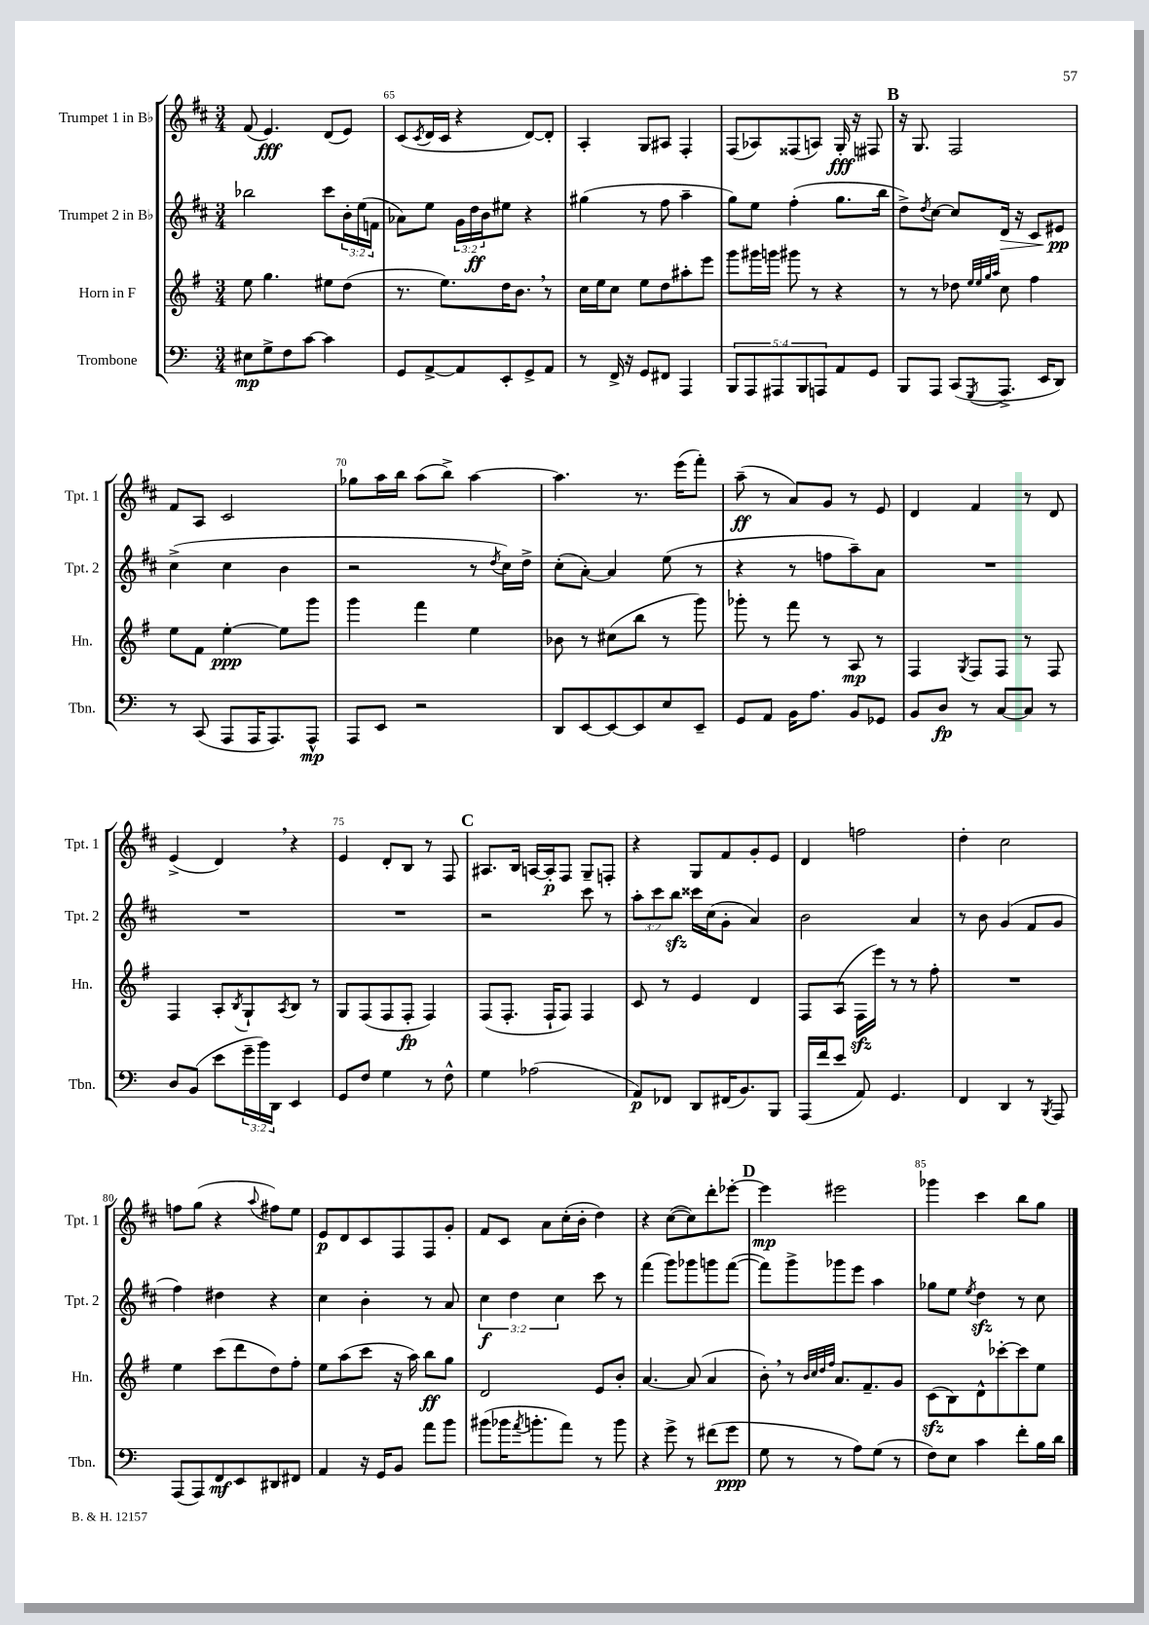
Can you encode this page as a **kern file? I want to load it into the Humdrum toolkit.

**kern	**kern	**kern	**kern
*staff4	*staff3	*staff2	*staff1
*clefF4	*clefG2	*clefG2	*clefG2
*k[]	*k[f#]	*k[f#c#]	*k[f#c#]
*M3/4	*M3/4	*M3/4	*M3/4
8E#	8ee	2bb-	(8f#
8G^	4.gg	.	4.e)
8F	.	.	.
[8c	.	.	.
4c]	8ee#	8ccc#	(8d
.	(8dd	24b'	8e)
.	.	(24ee	.
.	.	24f	.
=	=	=	=
8GG	8.r	8a-)	(8c#
.	.	.	8qc#
[8AA^	.	8ee	16d
.	8.ee)	.	16c#
8AA]	.	24g	4r
.	.	24dd	.
.	.	24b	.
8EE'	16dd	8ee#	.
.	8.b	.	.
8GG^	.	4r	[8d)
8AA	8r	.	8d']
=	=	=	=
8r	16cc	(4gg#	4A'
.	16ee	.	.
16FF^	8cc	.	.
16r	.	.	.
8GG	8ee	8r	8G
8FF#	8dd	8ff#	8A#
4AAA	8aa#'	4aa~	4F#'
.	8eee	.	.
=	=	=	=
10BBB	8ggg	8gg)	(8F#
10AAA	.	.	.
.	16ggg#	8ee	8A-)
.	16ggg	.	.
10AAA#	.	.	.
.	8ggg#	(4ff#'	(8F##
10BBB	.	.	.
.	8r	.	8A)
10AAA	.	.	.
8AA	4r	8.gg	16G'
.	.	.	16r
8GG	.	.	8F#
.	.	16bb	.
=	=	=	=
8BBB	8r	8dd^)	16r
.	.	.	8.G
.	.	8qdd	.
8AAA	8r	[8cc#	.
(8CC	8dd-	8cc#]	2F#
.	32qqee	.	.
.	32qqee	.	.
.	32qqgg	.	.
8qGGG	32qqaa	.	.
8.AAA^	8cc	16d	.
.	.	16r	.
.	4ff#	8c#	.
16EE	.	.	.
8DD)	.	8e#	.
=	=	=	=
8r	8ee	(4cc#^	8f#
(8CC	8f#	.	8A
8AAA	[4ee'	4cc#	2c#
16AAA	.	.	.
8.AAA)	.	.	.
.	8ee]	4b	.
8AAA^^	8ggg	.	.
=	=	=	=
8AAA	4ggg	2r	8gg-
8EE	.	.	16aa
.	.	.	16bb
2r	4fff#	.	(8aa
.	.	.	8bb^)
.	4ee	8r	[4aa
.	.	8qdd	.
.	.	16cc#)	.
.	.	16dd^	.
=	=	=	=
8DD	8b-	(8cc#'	4.aa]
[8EE	8r	[8a')	.
8EE_	(8cc#	4a]	.
8EE]	8bb	.	8.r
8E	8r	(8ee	.
.	.	.	(16eee
8EE~	8ggg)	8r	8fff#')
=	=	=	=
8GG	8ggg-'	4r	(8aa~
8AA	8r	.	8r
16BB	8fff#	8r	8a)
8.A	.	.	.
.	8r	8ff	8g
8BB	8A	8aa~)	8r
8GG-	8r	8a	8e
=	=	=	=
8BB	4F#	2.r	4d
8D	.	.	.
.	8qG	.	.
8r	8F#	.	4f#
[8C	8F#	.	.
8C]	8r	.	8r
8r	8F#	.	8d
=	=	=	=
8D	4F#	2.r	(4e^
(8BB	.	.	.
8e	8A'	.	4d)
.	8qB	.	.
24g~	8G`	.	.
24b)	.	.	.
24DD	.	.	.
.	8qA	.	.
4EE	8B	.	4r
.	8r	.	.
=	=	=	=
8GG	8G	2.r	4e
8F	(8F#	.	.
4G	8F#	.	8d'
.	8F#'	.	8B
8r	4F#)	.	8r
8F^^	.	.	8F#
=	=	=	=
4G	(8F#	2r	8.A#
.	8.F#'	.	.
.	.	.	16B
(2A-	.	.	[16A
.	16F#`	.	16A']
.	8F#)	.	8F#
.	4F#	8ccc#	8G~
.	.	8r	8F'
=	=	=	=
8AA)	8c	12aa'	4r
.	.	12ccc#	.
8FF-	8r	.	.
.	.	12bb	.
8DD	4e	16ccc##	8G
.	.	(16cc#	.
(16FF#	.	8g'	8f#
8.BB)	.	.	.
.	4d	4a)	8g'
8BBB	.	.	8e
=	=	=	=
(16AAA	8F#	2b	4d
16f	.	.	.
8e	(8A	.	.
8AA)	16F#	.	2ff
.	16eee)	.	.
4.GG	8r	.	.
.	8r	4a	.
.	8ff#'	.	.
=	=	=	=
4FF	2.r	8r	4dd'
.	.	8b	.
4DD	.	(4g	2cc#
8r	.	8f#	.
8qBBB	.	.	.
8AAA	.	8g	.
=	=	=	=
(8AAA	4ee	4ff#)	8ff
8AAA)	.	.	(8gg
8FF	(8ccc	4dd#	4r
8EE	8ddd	.	.
.	.	.	8qqaa
8DD#	8dd)	4r	8ff#)
8FF#	8ff#'	.	8ee
=	=	=	=
4AA	8ee	4cc#	8e
.	(8aa	.	8d
16r	8ccc	4b'	8c#
16GG	.	.	.
8BB	16r	.	8F#
.	16aa)	.	.
8a	8bb	8r	8F#
8b	8gg	8a	8g'
=	=	=	=
(8b#	2d	6cc#	8f#
16b-	.	.	8c#
.	.	6dd	.
8qa	.	.	.
8.b'	.	.	.
.	.	.	8a
.	.	6cc#	.
8a)	.	.	(16cc#'
.	.	.	16b'
8r	8e	8ccc#	4dd)
8b	8b'	8r	.
=	=	=	=
4r	[4.a	(4fff#	4r
8g^	.	8ggg)	([8cc#
8r	(8a]	8ggg-	8cc#])
(8f#	4a	8ggg	8ddd'
8g	.	([8fff#	[8eee-'
=	=	=	=
8G	8b')	8fff#])	4eee-]
8r	8r	8ggg^	.
.	32qqb	.	.
.	32qqcc	.	.
.	32qqdd	.	.
.	32qqff#	.	.
8r	8.a	8ggg-	2eee#
8A)	.	8eee	.
.	8.f#~	.	.
(8G	.	4aa	.
8r	8g	.	.
=	=	=	=
8F)	(8c	8gg-	4ggg-
8E	8B)	8ee	.
.	.	8qee	.
4c	8d^^	4dd	4ccc#
.	[8ccc-'	.	.
8f'	8ccc-]	8r	8bb
16B	8ee	8cc#	8gg
16d	.	.	.
==	==	==	==
*-	*-	*-	*-
